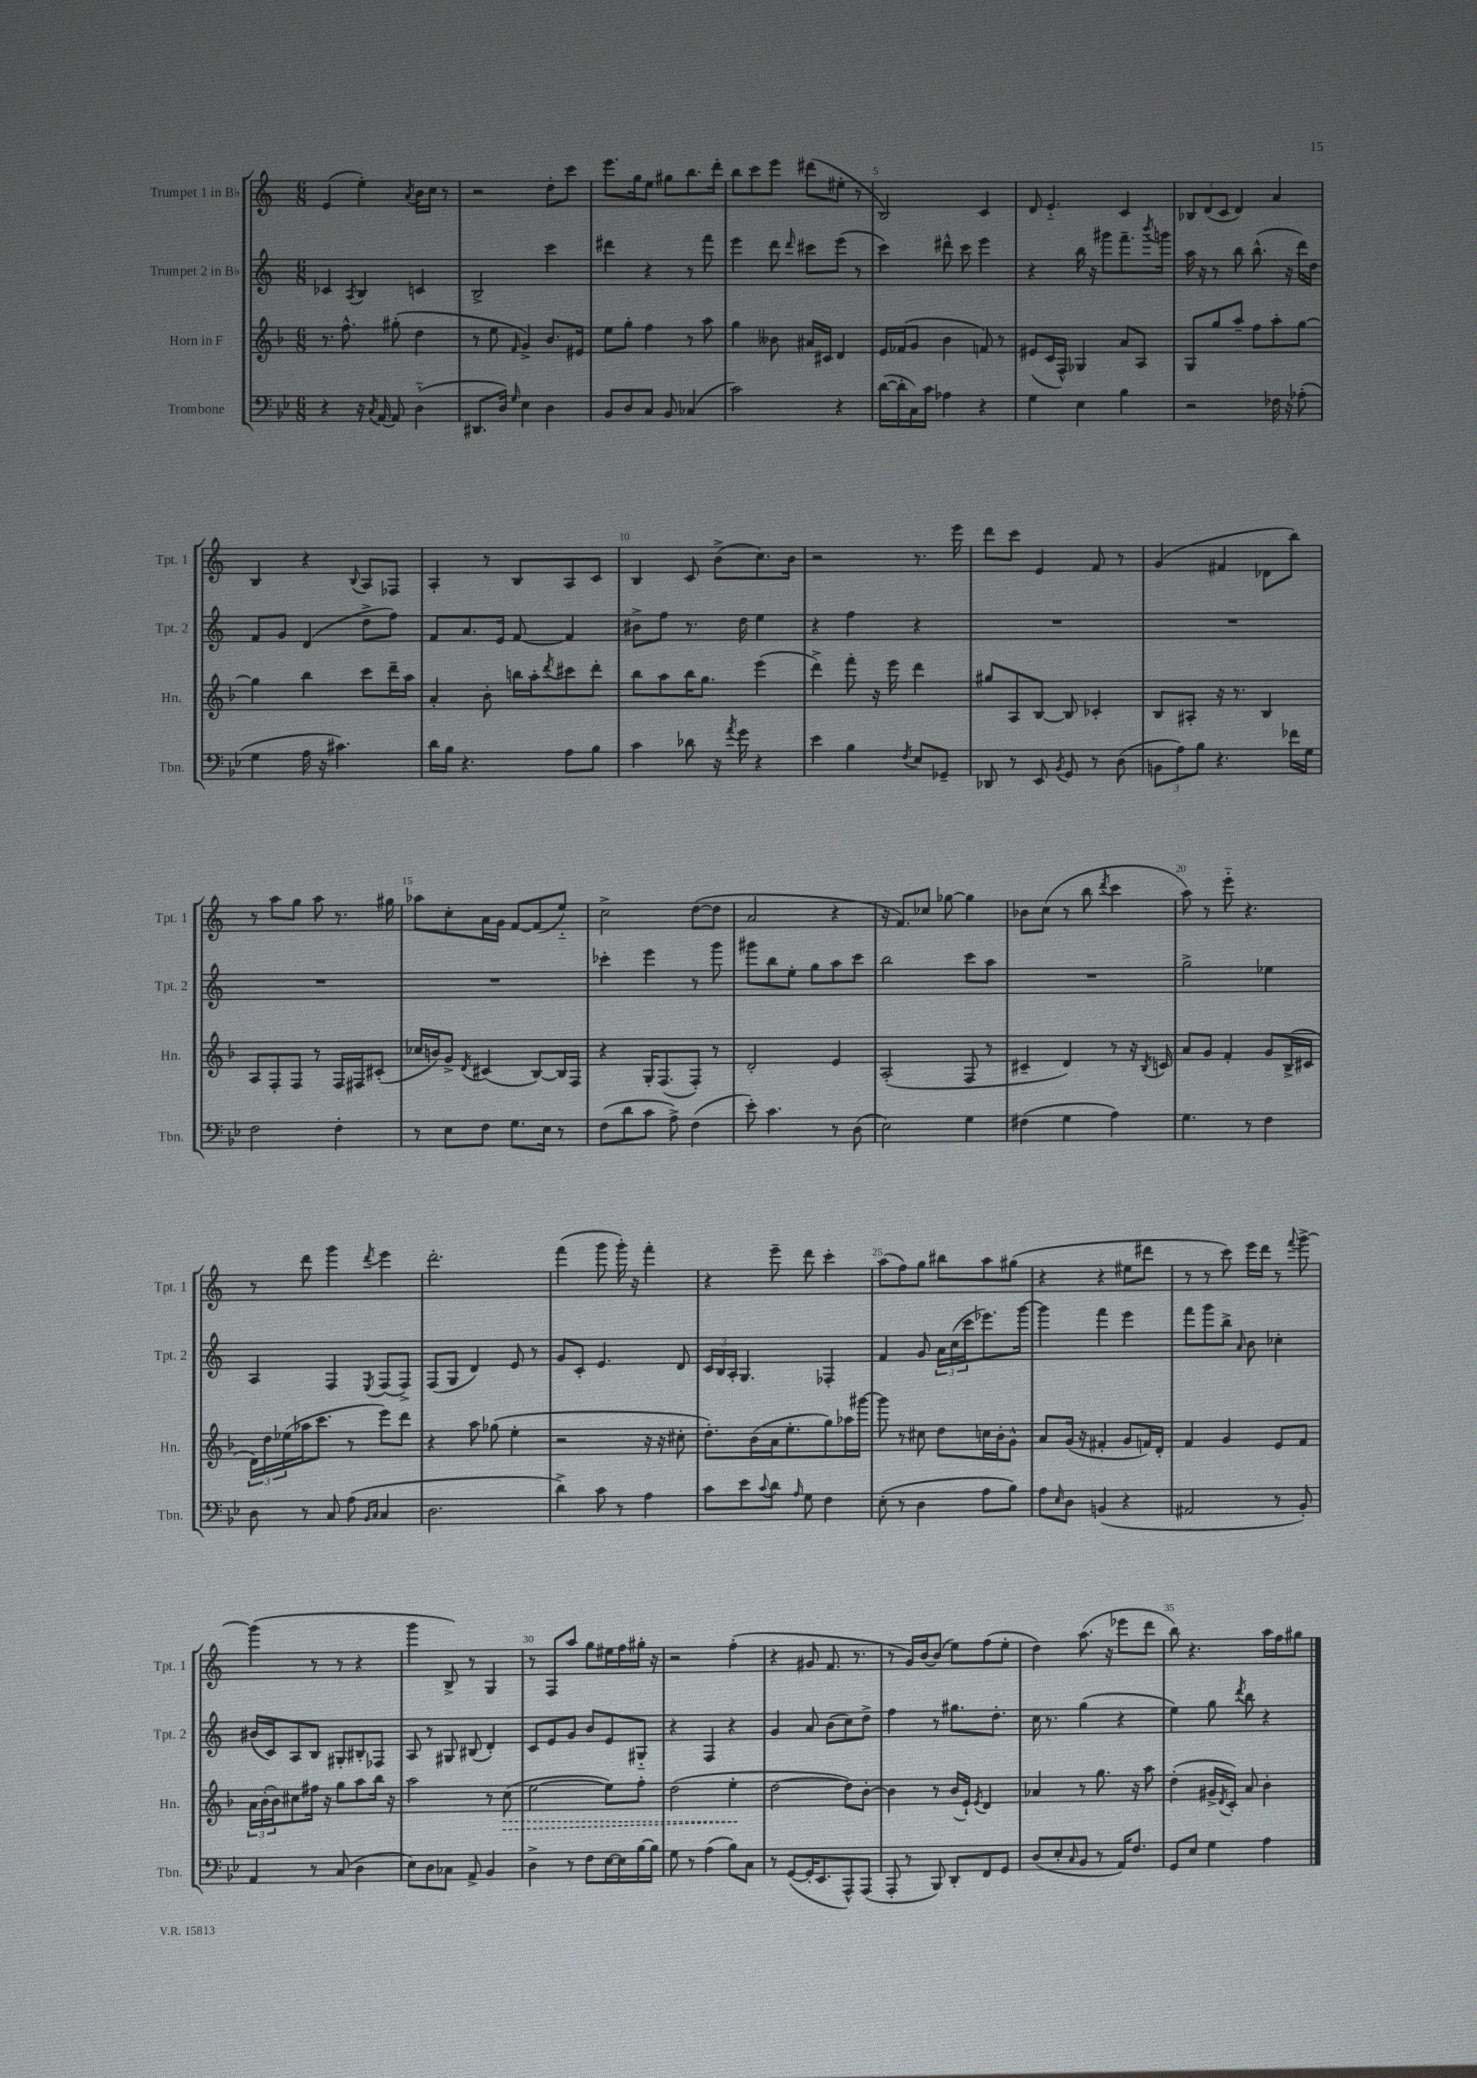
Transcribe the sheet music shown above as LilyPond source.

<<
\new StaffGroup <<
\new Staff = "s0" \with { instrumentName = "Trumpet 1 in Bb" shortInstrumentName = "Tpt. 1" } {
    \clef treble \key c \major \numericTimeSignature \time 6/8
    e'4( e''4-.) \acciaccatura { a'8 } b'16 c''16 r8 |
    r2 d''8-. c'''8 |
    e'''8. g''16 e''8 gis''8 b''8. d'''16-. |
    b''8 c'''8 e'''8 dis'''8( eis''8-. r8 |
    b2) c'4 |
    d'8 e'4.-_ c'4 |
    \tuplet 3/2 { bes8 d'8( c'8 } d'4) a'4 |
    b4 r4 \appoggiatura { b8 } a8 fes8 |
    a4-. r8 b8 a8 c'8 |
    b4 c'8 b'8->( c''8.) b'16 |
    r2 r8. e'''16 |
    d'''8 c'''8 e'4 f'8 r8 |
    g'4( fis'4 des'8 b''8) |
    r8 a''8 g''8 a''8 r8. gis''16 |
    aes''8 c''8-. a'16 g'16 f'8~ f'8( e''8-_) |
    c''2-> d''8~( d''8 |
    a'2 r4 |
    r16 f'8.) ces''8 ges''8~ ges''4 |
    bes'8 c''8( r8 b''8 \acciaccatura { d'''8 } c'''4 |
    a''8) r8 e'''8-_ r4. |
    r8 d'''8 g'''4 \acciaccatura { d'''8 } e'''4 |
    d'''2.-. |
    f'''4( g'''8 g'''16-.) r16 f'''4-. |
    r4 e'''8-- d'''8 c'''4-. |
    a''8( f''8) g''8 bis''8 a''8 gis''8( |
    r4 r4 eis''8 dis'''8 |
    r8 r8 c'''8) e'''16 d'''16 r8 \appoggiatura { f'''8 } g'''8~-> |
    g'''4( r8 r8 r4 |
    g'''4 b8->) r8 g4 |
    r8 f8 a''8 g''8 eis''16 f''16 gis''16-. r16 |
    r2 f''4-.( |
    r4 gis'8 f'8. r8. |
    r8 g'16) b'16~ b'8( e''8) f''8( e''8-. |
    d''4) a''8.( r16 ees'''8 d'''8 |
    b''8) r4. a''16 f''16 gis''8 \bar "|." |
}
\new Staff = "s1" \with { instrumentName = "Trumpet 2 in Bb" shortInstrumentName = "Tpt. 2" } {
    \clef treble \key c \major \numericTimeSignature \time 6/8
    ces'4 \acciaccatura { a8 } b4 c'4 |
    b2-> c'''4 |
    dis'''4 r4 r8 f'''8 |
    e'''4 d'''8 \grace { d'''16 } cis'''8 e'''8( r8 |
    c'''4) dis'''8-^ c'''8 e'''4 |
    r4 b''16 r16 gis'''8 f'''8.-- \acciaccatura { b'''8 } g'''16 |
    a''16 r16 r8 b''8 b''8.-^( r16 d'''16) d''16 |
    f'8 g'8 d'4( d''8-> f''8) |
    f'8 a'8. e'16 f'8~ f'4 |
    bis'8-> f''8 r8. d''16 e''4 |
    r4 f''4 r4 |
    R2. |
    R2. |
    R2. |
    R2. |
    ces'''4-. e'''4 r8 g'''8 |
    gis'''8 b''8 e''8-. g''8 a''8 c'''8 |
    b''2 c'''8 a''8 |
    R2. |
    g''2-> ees''4 |
    a4 f4 \acciaccatura { e8 } f8( f8->) |
    f8( g8 d'4) e'8 r8 |
    g'8 c'8-. e'4. d'8 |
    \tuplet 3/2 { c'16 b16 a16-. } g4. fes4-. |
    f'4 g'8 \tuplet 3/2 { a'16 c''16( c'''16 } ees'''8.) g'''16~ |
    g'''4 f'''4 e'''4 |
    f'''8 g'''8 b''8-> \grace { a'16 } b'8 ces''4-. |
    bis'16( c'16) a8 b8 gis8-. bis8-. fes8 |
    a8 r8 gis8 bis8( d'4-.) |
    c'8 e'8 g'8 b'8 e'8 gis8-_ |
    r4 f4 r4 |
    g'4 a'8 b'8( c''8) d''8-> |
    f''4 r8 gis''8. d''8.-. |
    c''16 r8. g''4( r4 |
    e''4) g''8 \acciaccatura { d'''8 } b''8 r4 \bar "|." |
}
\new Staff = "s2" \with { instrumentName = "Horn in F" shortInstrumentName = "Hn." } {
    \clef treble \key f \major \numericTimeSignature \time 6/8
    r8. f''8.-^ gis''8-.( d''4 |
    r8 e''8 \grace { f'16 } g'4->) bes'8. eis'16 |
    e''8 g''8-. f''4 r8 a''8 |
    g''4 beses'8 ais'16 cis'16 d'4 |
    e'16 fes'16( g'8 bes'4 f'8) r8 |
    eis'8( c'16 f16-^) ges4 a'8 a8 |
    g8 g''8 a''8-- f''8 a''8-. g''8~ |
    g''4 bes''4 c'''8 d'''16-- a''16 |
    a'4-. bes'8-. b''16 a''16-. \acciaccatura { d'''8 } cis'''8 d'''8-. |
    bes''8 a''8 bes''16 g''8. e'''4( |
    d'''4->) f'''8-. r16 e'''16 d'''4 |
    gis''8 a8 bes8~ bes8 ces'4-. |
    bes8 ais8-. r16 r8. bes4 |
    a8 f8-. f8 r8 f16 fis16 cis'8-.( |
    ces''16 b'16) g'8-> \acciaccatura { d'8 } cis'4( bes8~) bes16 f16 |
    r4 g16-. f8.( f8-.) r8 |
    d'2-. e'4 |
    a2-.( f8 r8 |
    cis'4-- d'4) r8 r16 \acciaccatura { bes8 } c'16 |
    a'8 g'8 f'4-. g'8 bes16->( cis'16 |
    \tuplet 3/2 { d'16) d''16 ees''16( } aes''16 c'''8. r8 e'''8) d'''8 |
    r4 a''8 ges''8( e''4-. |
    r2 r16 r16 cis''8-. |
    d''8.-.) bes'16( a'16 e''8.-. g''8) aes''16 gis'''16~ |
    gis'''8 r8 cis''8 d''8 c''16 bes'16-. g'8-^ |
    a'8 g'16( r16 fis'4-. g'8 f'16) d'16-. |
    f'4 g'4 e'8 f'8 |
    \tuplet 3/2 { a'16 bes'16-.( bes'16) } cis''8 fis''16 r16 g''8 a''8 bes''16 r16 |
    a''2 r8 \once \override Hairpin.style = #'dashed-line c''8\>( |
    e''2~ e''8) f''8-. |
    d''2( e''4-.\! |
    d''2~ d''8) bes'8~-. |
    bes'4 r8 bes'16( e'16-!) \acciaccatura { e'8 } d'4 |
    aes'4 r8 g''8. r16 a''8 |
    d''4-.( gis'16-> \acciaccatura { d'8 } c'16-.) a'8 bes'4-. \bar "|." |
}
\new Staff = "s3" \with { instrumentName = "Trombone" shortInstrumentName = "Tbn." } {
    \clef bass \key bes \major \numericTimeSignature \time 6/8
    r4 r16 \acciaccatura { c8 } a,16~ a,8 d4-_( |
    dis,8. d16) \grace { g16 } ees4 d4 |
    bes,8 d8 c8 bes,8 ces4( |
    c'2) r4 |
    d'16~( d'16-. c16) c'16 aes4 r4 |
    g4 ees4 bes4 |
    r2 fes16 r16 aes8-.( |
    g4 a16 r16 cis'4.) |
    d'16 bes16 r4. a8 bes8 |
    c'4 des'8 r16 \acciaccatura { a'8 } g'16 r4 |
    ees'4 bes4 \acciaccatura { f8 } ees8 ges,8-- |
    des,8 r8 ees,8 \acciaccatura { bes,8 } g,8 r8 d8( |
    \tuplet 3/2 { b,8 a8) bes8 } r4. fes'16 g16 |
    f2 f4-. |
    r8 ees8 f8 g8. ees16 r8 |
    f8( d'8 c'8 a8->) f4( |
    ees'8-.) c'4. r8 d8( |
    ees2) g4 |
    fis4( g4 a4) |
    g4. r8 f4 |
    d8 r8 c8 a8( \grace { bes,16 c16 } c4 |
    d2. |
    d'4->) c'8 r8 a4 |
    c'8 ees'8 \appoggiatura { c'8 } d'8 \grace { a16 } g8 f4 |
    ees8-.( r8 d4 a8 bes8) |
    a8 \grace { ees16 } d8 b,4( r4 |
    ais,2 r8 bes,8-.) |
    a,4 r8 c8( d4 |
    ees8) d8 ces8 a,8-> bes,4 |
    d4-> r8 f8 ees16~ ees16 bes16~ bes16 |
    g8 r8 a4( bes8) c8 |
    r8 g,8~( g,16-. ees,8. a,,8-^) a,,8( |
    a,,8-. r8 bes,,8) d,8-. f,8 g,8 |
    d8( ees8-. \grace { c16 } bes,8 r8 a,16) f8. |
    g,8 ees8 g4 a4 \bar "|." |
}
>>
>>
\layout { \context { \Score \override BarNumber.break-visibility = ##(#f #t #t) barNumberVisibility = #(every-nth-bar-number-visible 5) } }
